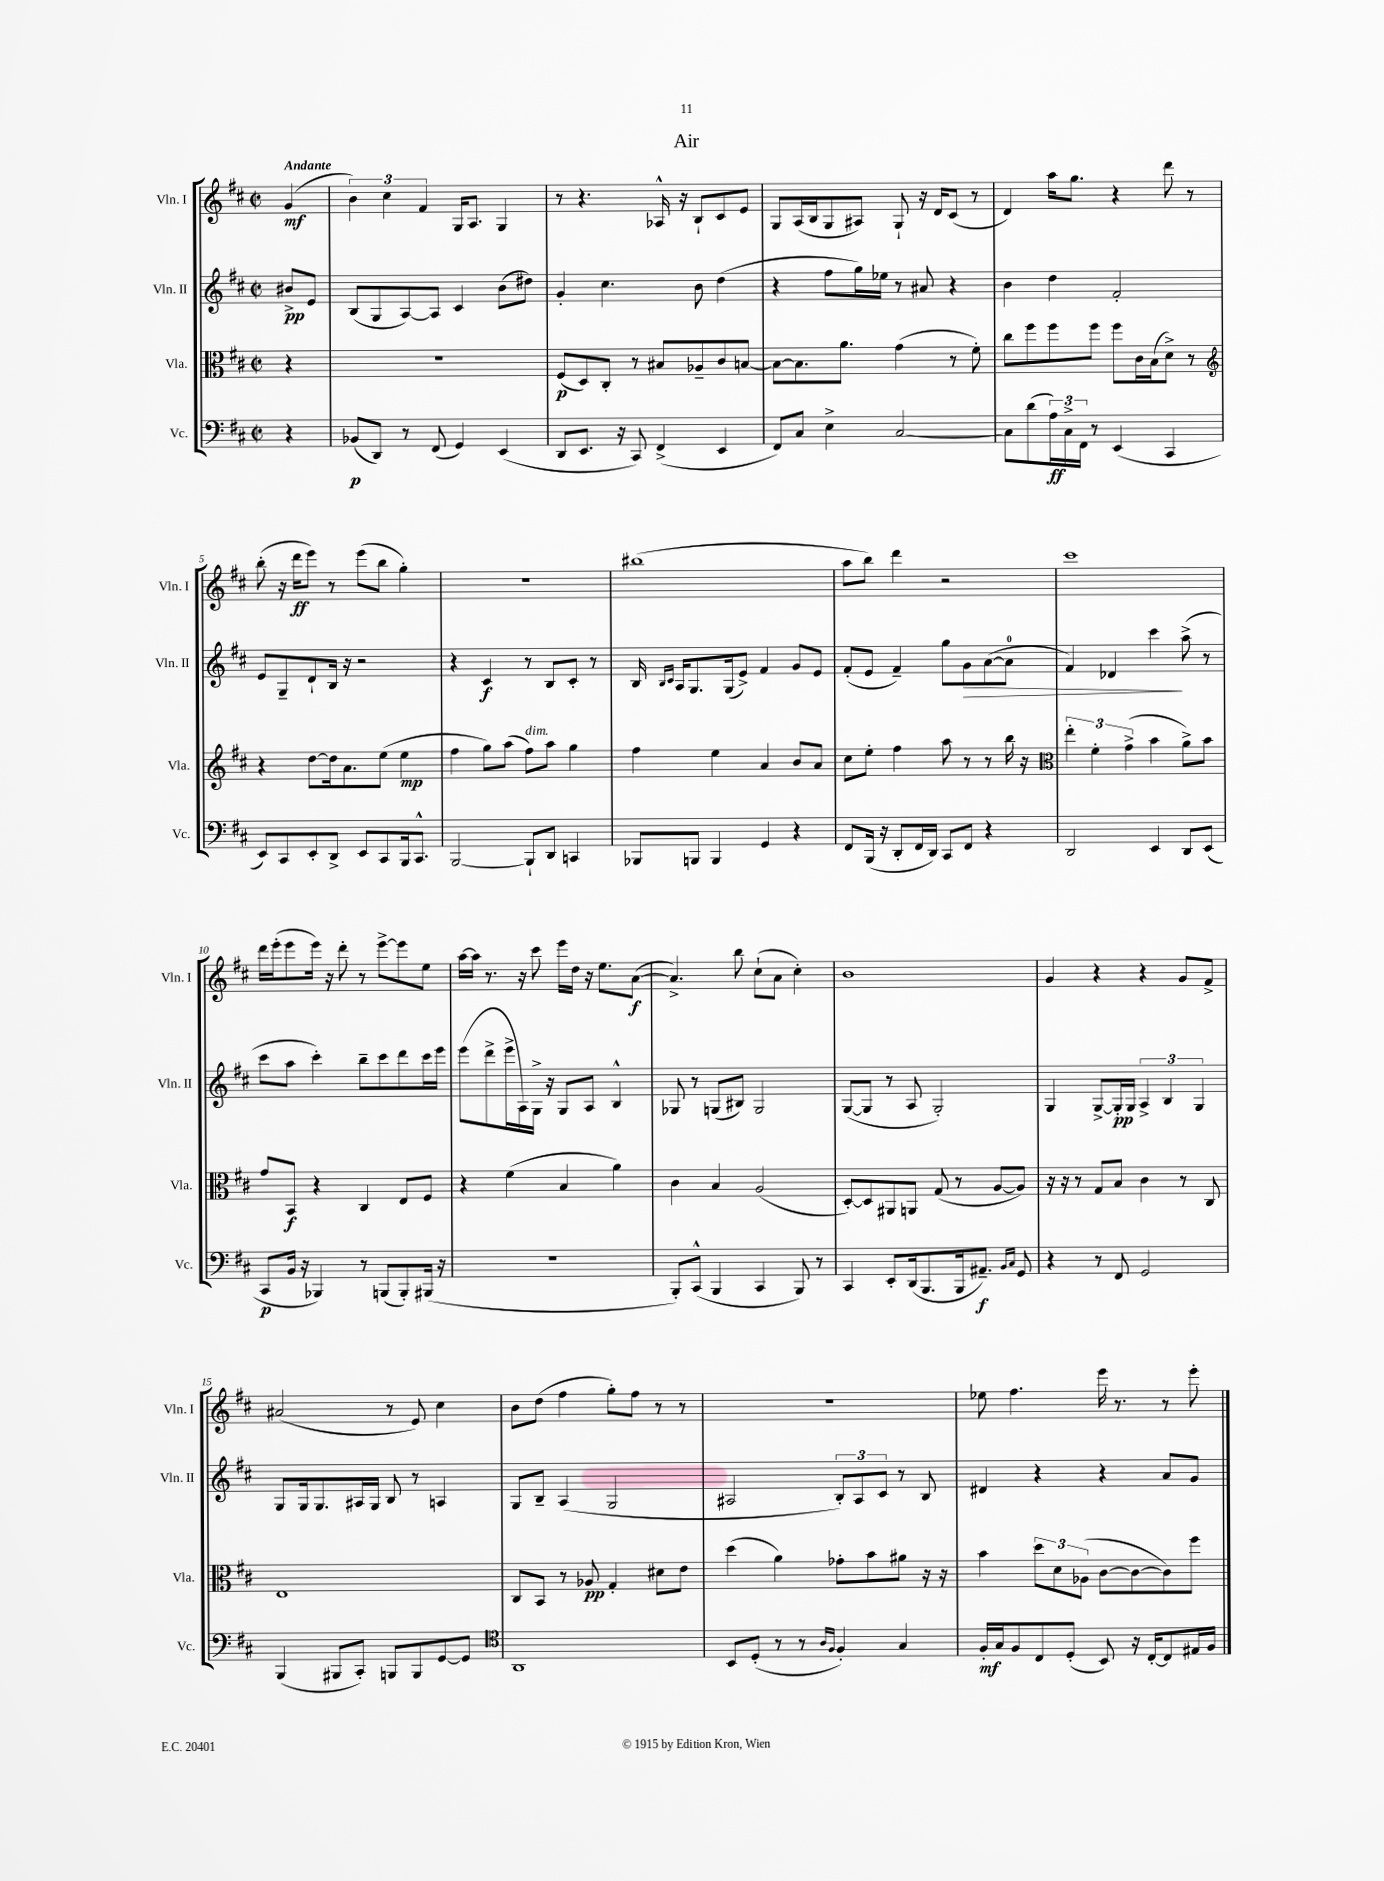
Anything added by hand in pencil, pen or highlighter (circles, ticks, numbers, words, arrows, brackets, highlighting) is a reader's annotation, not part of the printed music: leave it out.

**kern	**kern	**kern	**kern
*staff4	*staff3	*staff2	*staff1
*clefF4	*clefC3	*clefG2	*clefG2
*k[f#c#]	*k[f#c#]	*k[f#c#]	*k[f#c#]
*M2/2	*M2/2	*M2/2	*M2/2
*met(c|)	*met(c|)	*met(c|)	*met(c|)
4r	4r	8b#^/L	(4g/
.	.	8e/J	.
=	=	=	=
(8BB-/L	1r	(8B/L	6b\)
8DD/J)	.	8G/	.
.	.	.	6cc#\
8r	.	[8A/)	.
.	.	.	6f#/
(8FF#/	.	8A/]J	.
4GG/)	.	4c#/	16G/LK
.	.	.	8.A/J
(4EE/	.	(8b\L	4G/
.	.	8dd#\J)	.
=	=	=	=
8DD/L	(8F#/L	4g'/	8r
8.EE/J	8D/)	.	4.r
.	8C#'/J	4.cc#\	.
16r	.	.	.
8CC#/)	8r	.	.
(4FF#^/	8B#/L	.	16A-^^/
.	.	.	16r
.	8A-~/	8b\	8B`/L
4EE/	8c#/	(4dd\	8c#/
.	[8B/J	.	8e/J
=	=	=	=
8FF#/L)	8B\_L	4r	8G/L
8C#/J	8.B\]	.	(16A/L
.	.	.	16B/J
4E^\	.	8ff#\L	8G/
.	8.a\J	.	.
.	.	16gg\L)	8A#/J)
.	.	16ee-\JJ	.
[2C#/	(4g\	8r	8G`/
.	.	8a#/	16r
.	.	.	16d/LK
.	8r	4r	(8c#/J
.	8f#'\)	.	8r
=	=	=	=
8C#\]L	8cc#\L	4b\	4d/)
(8d\	8ff#\	.	.
24A\L)	8ff#\	4dd\	16aa\LK
24C#^\	.	.	.
.	.	.	8.gg\J
24FF#\JJ	.	.	.
8r	8ff#\J	.	.
(4EE/	8ff#\L	2f#'/	4r
.	16c#\L	.	.
.	(16B\J	.	.
4CC#/	8d^\J)	.	8ddd\
.	8r	.	8r
=	=	=	=
*	*clefG2	*	*
8EE/L)	4r	8e/L	(8bb'\
8CC#/	.	8G~/	16r
.	.	.	16ddd\LK
8EE'/	[8dd\L	8d`/	8eee\J)
8DD^/J	16dd\]k	16B/Jk	8r
.	8.a\	16r	.
8EE/L	.	2r	(8eee\L
8CC#/	(8ee\J	.	8bb\J
16BBB/k	4ee\	.	4gg'\)
8.CC#^^/J	.	.	.
=	=	=	=
[2BBB/	4ff#\	4r	1r
.	8gg\L)	4c#/	.
.	(8aa\J	.	.
8BBB`/]L	8ff#\L)	8r	.
8DD/J	8aa\J	8B/L	.
4CC/	4gg\	8c#'/J	.
.	.	8r	.
=	=	=	=
8BBB-/L	4ff#\	16B/	(1bb#
.	.	16qqB/LL	.
.	.	16qqc#/JJ	.
.	.	16A/LK	.
8BBB/J	.	8.G/	.
4BBB/	4ee\	.	.
.	.	(16G/k	.
.	.	8e^/J)	.
4GG/	4a/	4f#/	.
4r	8b/L	8g/L	.
.	8a/J	8e/J	.
=	=	=	=
8FF#/L	8cc#\L	(8f#'/L	8aa\L
(16BBB/Jk	8ee'\J	8e/J	8bb\J)
16r	.	.	.
8DD'/L	4ff#\	4f#~/)	4ddd\
16FF#/L	.	.	.
16DD/JJ)	.	.	.
8CC#/L	8aa\	8gg\L	2r
8FF#/J	8r	8g\	.
4r	8r	([8a\	.
.	16bb\	8a\]J	.
.	16r	.	.
=	=	=	=
*	*clefC3	*	*
2DD/	6ee'\	4f#/)	1ccc#
.	6f#'\	.	.
.	.	4d-/	.
.	(6g^\	.	.
4EE/	4b\	4ccc#\	.
8DD/L	8a^\L)	(8aa^\	.
(8EE/J	8b\J	8r	.
=	=	=	=
8CC#/L	8g/L	8ccc#\L	16ddd\LL
.	.	.	(16eee'\J
16BB/Jk	8BB/J	8aa\J	8eee\
16r	.	.	.
4BBB-/)	4r	4ccc#'\)	16eee\Jk)
.	.	.	16r
.	.	.	8ddd'\
8r	4C#/	8bb~\L	8r
(8BBB/L	.	8ccc#\	[8eee^\L
8BBB'/)	8E/L	8ddd\	8eee\]
(16BBB#/Jk	8F#/J	16ccc#\L	8ee\J
16r	.	16eee\JJ	.
=	=	=	=
1r	4r	(8eee\L	[16aa\LL
.	.	.	16aa\]JJ
.	.	8ddd^\	8.r
.	(4f#\	16eee^\L	.
.	.	16A\)	16r
.	.	16G^\JJ	8ccc#\
.	.	16r	.
.	4B/	8G/L	16eee\LL
.	.	.	16dd\JJ
.	.	8A/J	16r
.	.	.	8.ee\L
.	4a\)	4B^^/	.
.	.	.	([8a\J
=	=	=	=
8BBB'/L)	4c#\	8G-/	4.a^/])
(8CC#^^/J	.	8r	.
4BBB/	4B/	(8G/L	.
.	.	8B#/J)	8bb\
4CC#/	(2A/	2G/	(8cc#`\L
.	.	.	8a\J
8BBB/)	.	.	4cc#'\)
8r	.	.	.
=	=	=	=
4CC#/	[8D'/L)	([8G/L	1b
.	8D/]	8G/]J	.
8EE'/L	8AA#/	8r	.
(16DD/k	8AA/J	8A/	.
8.BBB/	.	.	.
.	(8G/	2G'/)	.
16BBB/k	8r	.	.
8.AA#~/J)	.	.	.
.	[8A/L	.	.
16qqBB/LL	.	.	.
16qqC#/JJ	.	.	.
8GG/	8A/]J)	.	.
=	=	=	=
4r	16r	4G/	4g/
.	16r	.	.
.	8r	.	.
8r	8G/L	[8G^/L	4r
8FF#/	8B/J	16G'/]L	.
.	.	16G/JJ	.
2GG/	4c#\	6A^/	4r
.	.	6B/	.
.	8r	.	8g/L
.	.	6G/	.
.	8C#/	.	8f#^/J
=	=	=	=
(4BBB/	1E	8G/L	(2a#/
.	.	16G/k	.
.	.	8.G/	.
8BBB#/L	.	.	.
8CC#'/J)	.	16A#/L	.
.	.	16G/JJ	.
8BBB/L	.	8B/	8r
8BBB/	.	8r	8e/)
[8GG/	.	4A/	4cc#\
8GG/]J	.	.	.
=	=	=	=
*clefC4	*	*	*
1AA	8C#/L	8G/L	8b\L
.	8BB/J	8B~/J	(8dd\J
.	8r	(4A/	4ff#\
.	8A-/	.	.
.	4G'/	2G/	8gg'\L)
.	.	.	8ff#\J
.	8d#\L	.	8r
.	8e\J	.	8r
=	=	=	=
8BB/L	(4dd\	2A#/	1r
(8D'/J	.	.	.
8r	4a\)	.	.
8r	.	.	.
16qqA/LL	.	.	.
16qqF#/JJ	.	.	.
4F#'/)	8g-'\L	12B'/L)	.
.	.	12A#/	.
.	8b\	.	.
.	.	12c#/J	.
4G/	8a#\J	8r	.
.	16r	8B/	.
.	16r	.	.
=	=	=	=
16F#'/LL	4b\	4d#/	8ee-\
16G/J	.	.	.
8F#/	.	.	4.ff#\
8C#/	12dd\L	4r	.
.	12d\	.	.
(8D'/J	.	.	.
.	(12A-\J	.	.
8BB/)	[8c#\L	4r	16eee\
.	.	.	8.r
16r	8c#\_	.	.
[16C#'/LK	.	.	.
8C#/]	8c#\])	8a/L	8r
16E#/L	8ff#\J	8g/J	8eee'\
16F#/JJ	.	.	.
==	==	==	==
*-	*-	*-	*-
